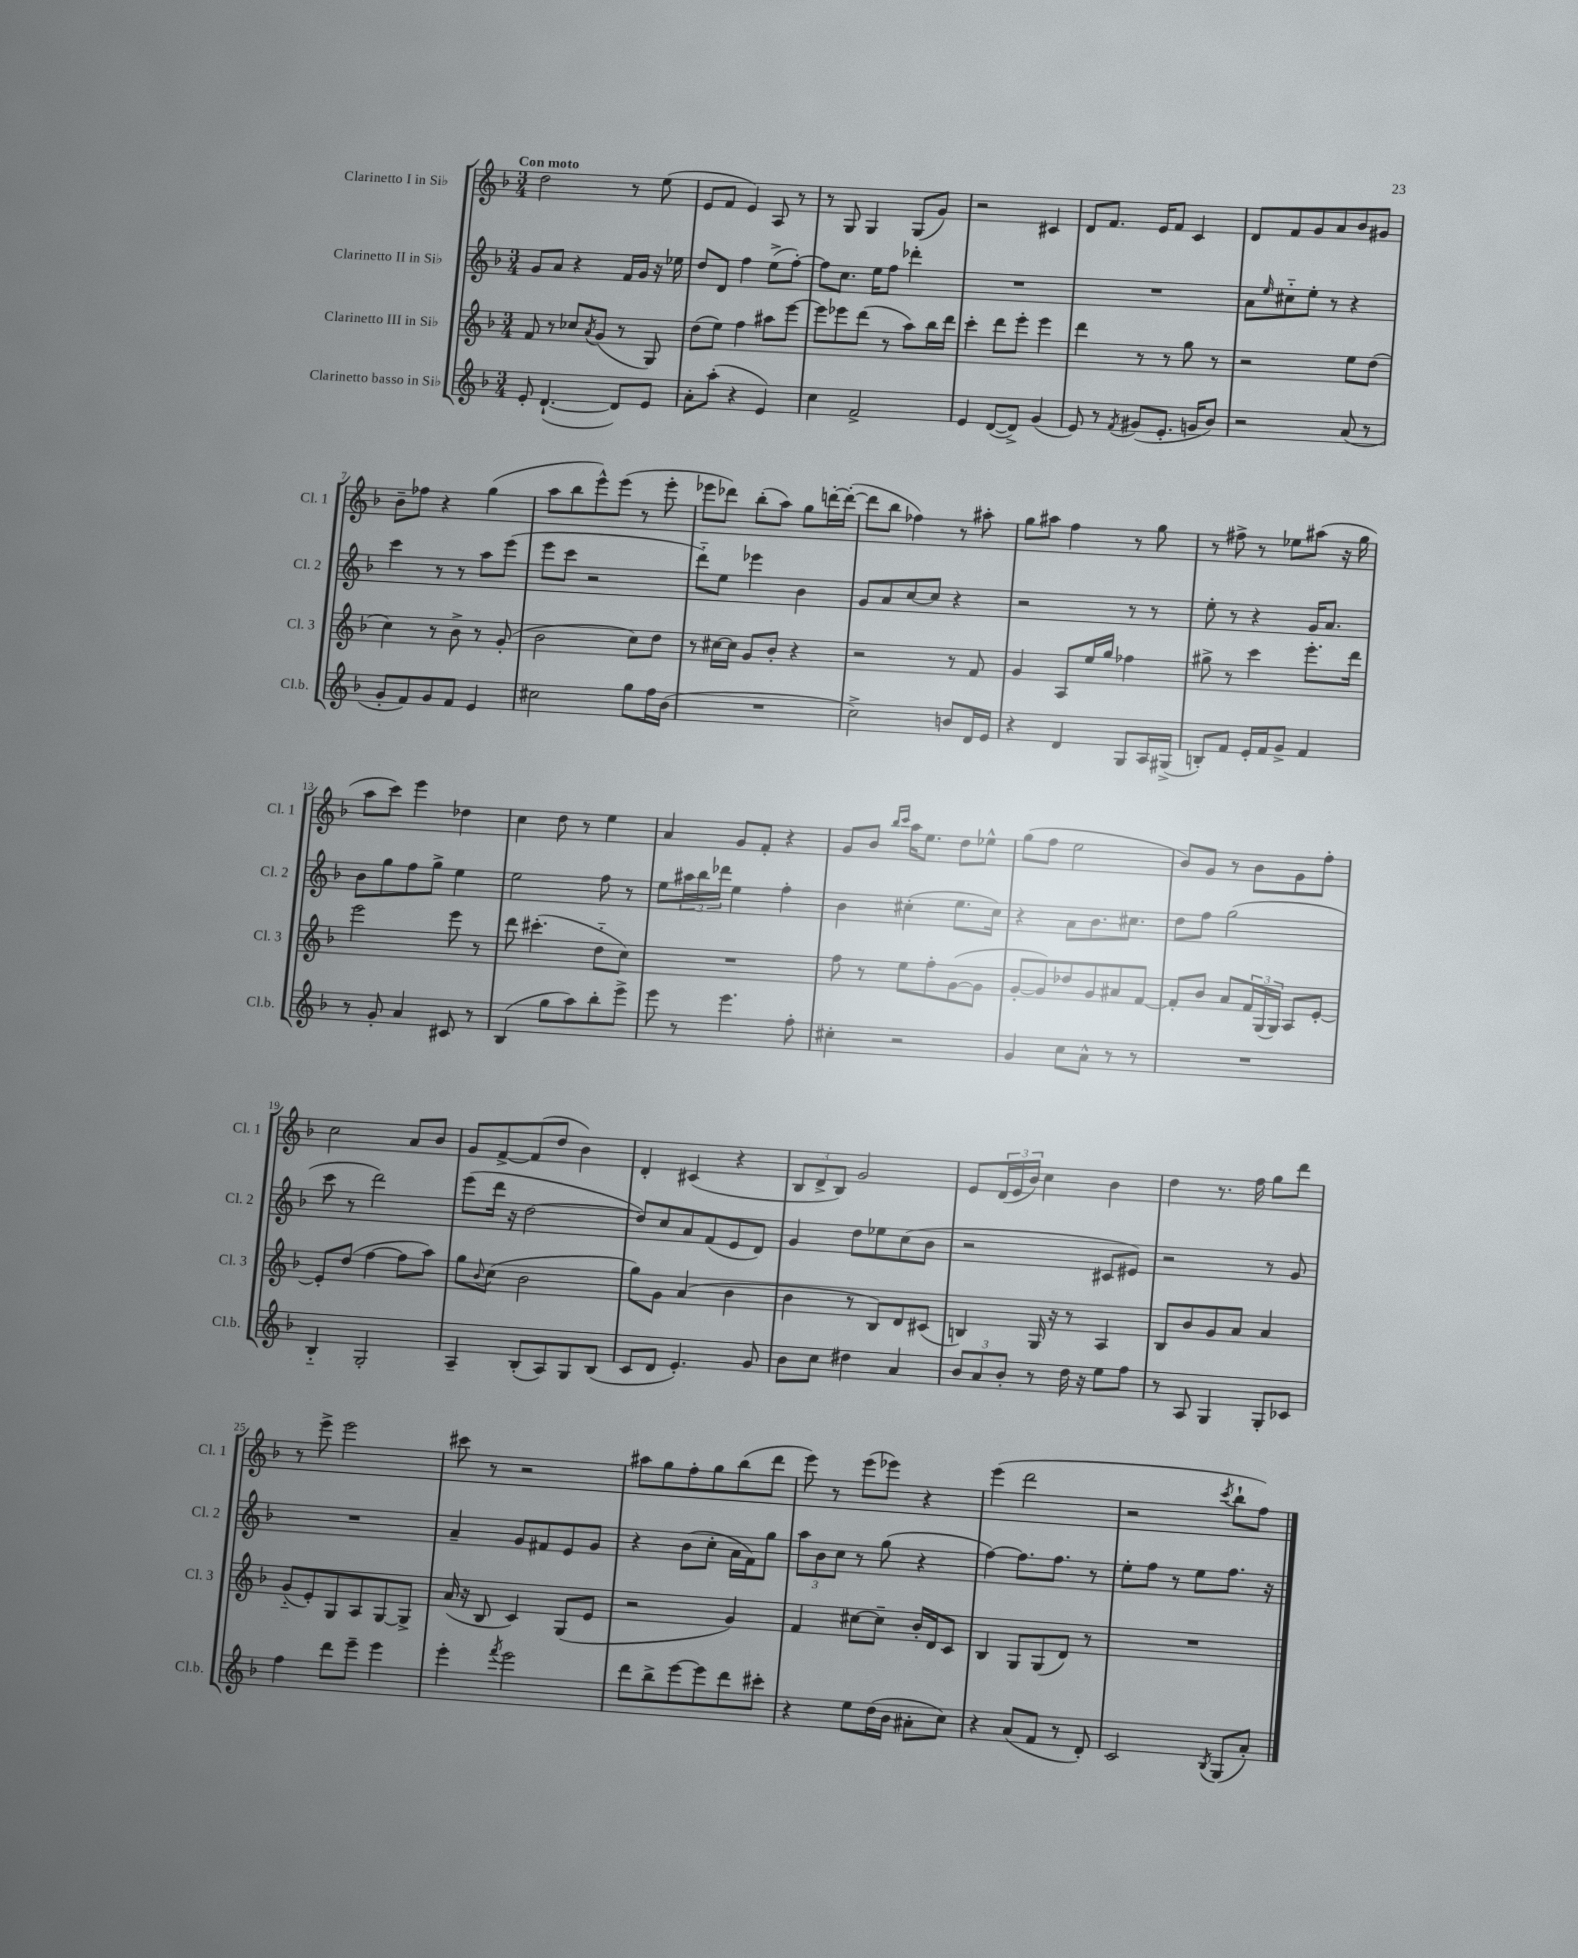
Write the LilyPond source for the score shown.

<<
\new StaffGroup <<
\new Staff = "s0" \with { instrumentName = "Clarinetto I in Sib" shortInstrumentName = "Cl. 1" } {
    \clef treble \key f \major \numericTimeSignature \time 3/4 \tempo "Con moto"
    d''2 r8 e''8( |
    e'8 f'8 e'4) a8 r8 |
    r8 g8 g4 g8( g'8) |
    r2 cis'4 |
    d'8 f'8. e'16 f'8 c'4 |
    d'8 f'8 g'8 a'8 bes'8 gis'8 |
    bes'8-- fes''8 r4 g''4( |
    a''8 bes''8 e'''8-^) e'''8( r8 e'''8-. |
    ees'''8 des'''8) bes''8-.( a''8) g''8 d'''16~-. d'''16~-.( |
    d'''8 bes''8 fes''4) r8 ais''8-. |
    g''8 ais''8 f''4 r8 g''8 |
    r8 fis''8-> r8 ees''8 ais''8( r16 g''16 |
    a''8 c'''8) e'''4 des''4 |
    c''4 d''8 r8 e''4 |
    a'4 g'8 f'8-. r4 |
    g'8 bes'8 \grace { bes''16 c'''16 } a''16 e''8. d''8 ees''8-^ |
    g''8( f''8 e''2 |
    bes'8) g'8 r8 bes'8 g'8 f''8-. |
    c''2 a'8 bes'8 |
    g'8 f'8~-> f'8( d''8 bes'4) |
    d'4-. cis'4( r4 |
    \tuplet 3/2 { bes8 d'8-> bes8) } g'2 |
    e'8 \tuplet 3/2 { d'16( e'16 bes'16) } c''4 bes'4 |
    d''4 r8. f''16 g''8 d'''8 |
    r8 e'''8-> e'''2 |
    cis'''8 r8 r2 |
    ais''8 g''8 f''8-. g''8 bes''8( d'''8 |
    e'''8) r8 e'''8( ees'''8) r4 |
    e'''4( d'''2 |
    r2 \acciaccatura { c'''8 } bes''8-! f''8) \bar "|." |
}
\new Staff = "s1" \with { instrumentName = "Clarinetto II in Sib" shortInstrumentName = "Cl. 2" } {
    \clef treble \key f \major \numericTimeSignature \time 3/4
    g'8 a'8 r4 f'16 g'16 r16 ees''16 |
    d''8 d'8 f''4 e''8->( f''8~-.) |
    f''8 c''8. e''16 f''8 des'''4-. |
    R2. |
    R2. |
    a'8 \grace { e''16 } cis''8-_ e''8-. r8 r4 |
    c'''4 r8 r8 a''8 e'''8( |
    e'''8 c'''8 r2 |
    d'''8-_) e''8 ees'''4 bes'4 |
    g'8 a'8 c''8~ c''8 r4 |
    r2 r8 r8 |
    e''8-. r8 r4 g'16 a'8. |
    bes'8 g''8 f''8 g''8-> e''4 |
    e''2 f''8 r8 |
    e''8 \tuplet 3/2 { ais''16 bes''16 des'''16 } e''4 f''4-. |
    bes'4 cis''4-.( e''8. cis''16) |
    r4 a'8 bes'8. cis''8. |
    d''8 f''8 g''2( |
    c'''8 r8 d'''2) |
    e'''8( d'''16 r16 d''2~ |
    d''8) c''8 a'8 f'8( e'8 d'8) |
    g'4 d''8 ees''8 c''8( bes'8 |
    r2 cis'8 eis'8) |
    r2 r8 g'8 |
    R2. |
    a'4-- g'8 fis'8 e'8 g'8 |
    r4 bes'8( c''8-. a'16 f'16) g''8 |
    \tuplet 3/2 { a''8 bes'8 c''8 } r8 g''8( r4 |
    f''4~) f''8. f''8. r8 |
    e''8-. f''8 r8 e''8 f''8. r16 \bar "|." |
}
\new Staff = "s2" \with { instrumentName = "Clarinetto III in Sib" shortInstrumentName = "Cl. 3" } {
    \clef treble \key f \major \numericTimeSignature \time 3/4
    f'8 r8 ces''8 \acciaccatura { a'8 } g'8( r8 g8) |
    d''8( e''8) f''4 ais''8 e'''8~ |
    e'''8 ees'''8 d'''8( r8 a''8) bes''16 d'''16 |
    c'''4-. d'''8 e'''8-. e'''4 |
    d'''4 r8 r8 g''8 r8 |
    r2 e''8 d''8( |
    c''4) r8 bes'8-> r8 g'8-.( |
    bes'2 c''8) d''8 |
    r8 cis''16~ cis''16 g'8 bes'8-. r4 |
    r2 r8 f'8 |
    g'4 a8 e''16 g''16 fes''4 |
    gis''8-> r8 c'''4 e'''8.-. d'''16 |
    e'''2 e'''8 r8 |
    d'''8 cis'''4.-.( d''8-_ c''8) |
    R2. |
    f''8 r8 e''8 f''8-. g'8~( g'8 |
    g'8~-. g'8) des''8 g'8 ais'8 f'8~ |
    f'8-. bes'8 a'8 \tuplet 3/2 { f'16 g16( g16) } a8 e'8~-. |
    e'8-. d''8( f''4~ f''8 a''8) |
    g''8 \appoggiatura { bes'8 } c''8( bes'2 |
    g''8) g'8 a'4( bes'4 |
    bes'4 r8 bes8) d'8 cis'8( |
    b4) g16 r16 r8 a4 |
    bes8 bes'8 g'8 a'8 a'4 |
    g'8-_( e'8-.) g8 a8 g8~ g8-> |
    a'16( r16 bes8 c'4) g8( e'8 |
    r2 g'4) |
    f'4 cis''8~ cis''8-- bes'16-. d'16 c'8 |
    bes4 g8 g8( d'8) r8 |
    R2. \bar "|." |
}
\new Staff = "s3" \with { instrumentName = "Clarinetto basso in Sib" shortInstrumentName = "Cl.b." } {
    \clef treble \key f \major \numericTimeSignature \time 3/4
    e'8-. d'4.~-!( d'8) e'8 |
    a'8-. a''8-.( r4 e'4) |
    c''4 f'2-> |
    e'4 d'8~( d'8->) g'4( |
    e'8) r8 \acciaccatura { f'8 } gis'8( e'8.-. g'16 bes'8) |
    r2 a'8( r8 |
    g'8-. f'8) g'8 f'8 e'4 |
    cis''2 g''8 f''16 bes'16( |
    R2. |
    c''2->) b'8 d'16 e'16 |
    r4 d'4 g8 a16 gis16->( |
    b8-.) f'8 e'16-. f'16 g'8-> f'4 |
    r8 g'8-. a'4 cis'8 r8 |
    bes4( g''8 a''8) bes''8-. e'''8-> |
    e'''8 r8 e'''4. f''8-. |
    cis''4-. r2 |
    g'4 c''8 a'8-^ r8 r8 |
    R2. |
    bes4-_ g2-. |
    a4-- bes8-.( a8) g8 bes8( |
    c'8 d'8 e'4.-.) g'8 |
    bes'8 c''8 dis''4 a'4 |
    \tuplet 3/2 { bes'8 a'8 bes'8-. } r8 d''16 r16 e''8 f''8 |
    r8 a8 g4 g8-. ces'8 |
    f''4 d'''8 e'''8-- e'''4 |
    e'''4-. \acciaccatura { f'''8 } e'''2 |
    d'''8 bes''8-> e'''8~ e'''8 d'''8 cis'''8-. |
    r4 e''8 d''16( bes'16 ais'8-. c''8) |
    r4 a'8( f'8 r8 d'8-.) |
    c'2 \acciaccatura { bes8 } g8( a'8-.) \bar "|." |
}
>>
>>
